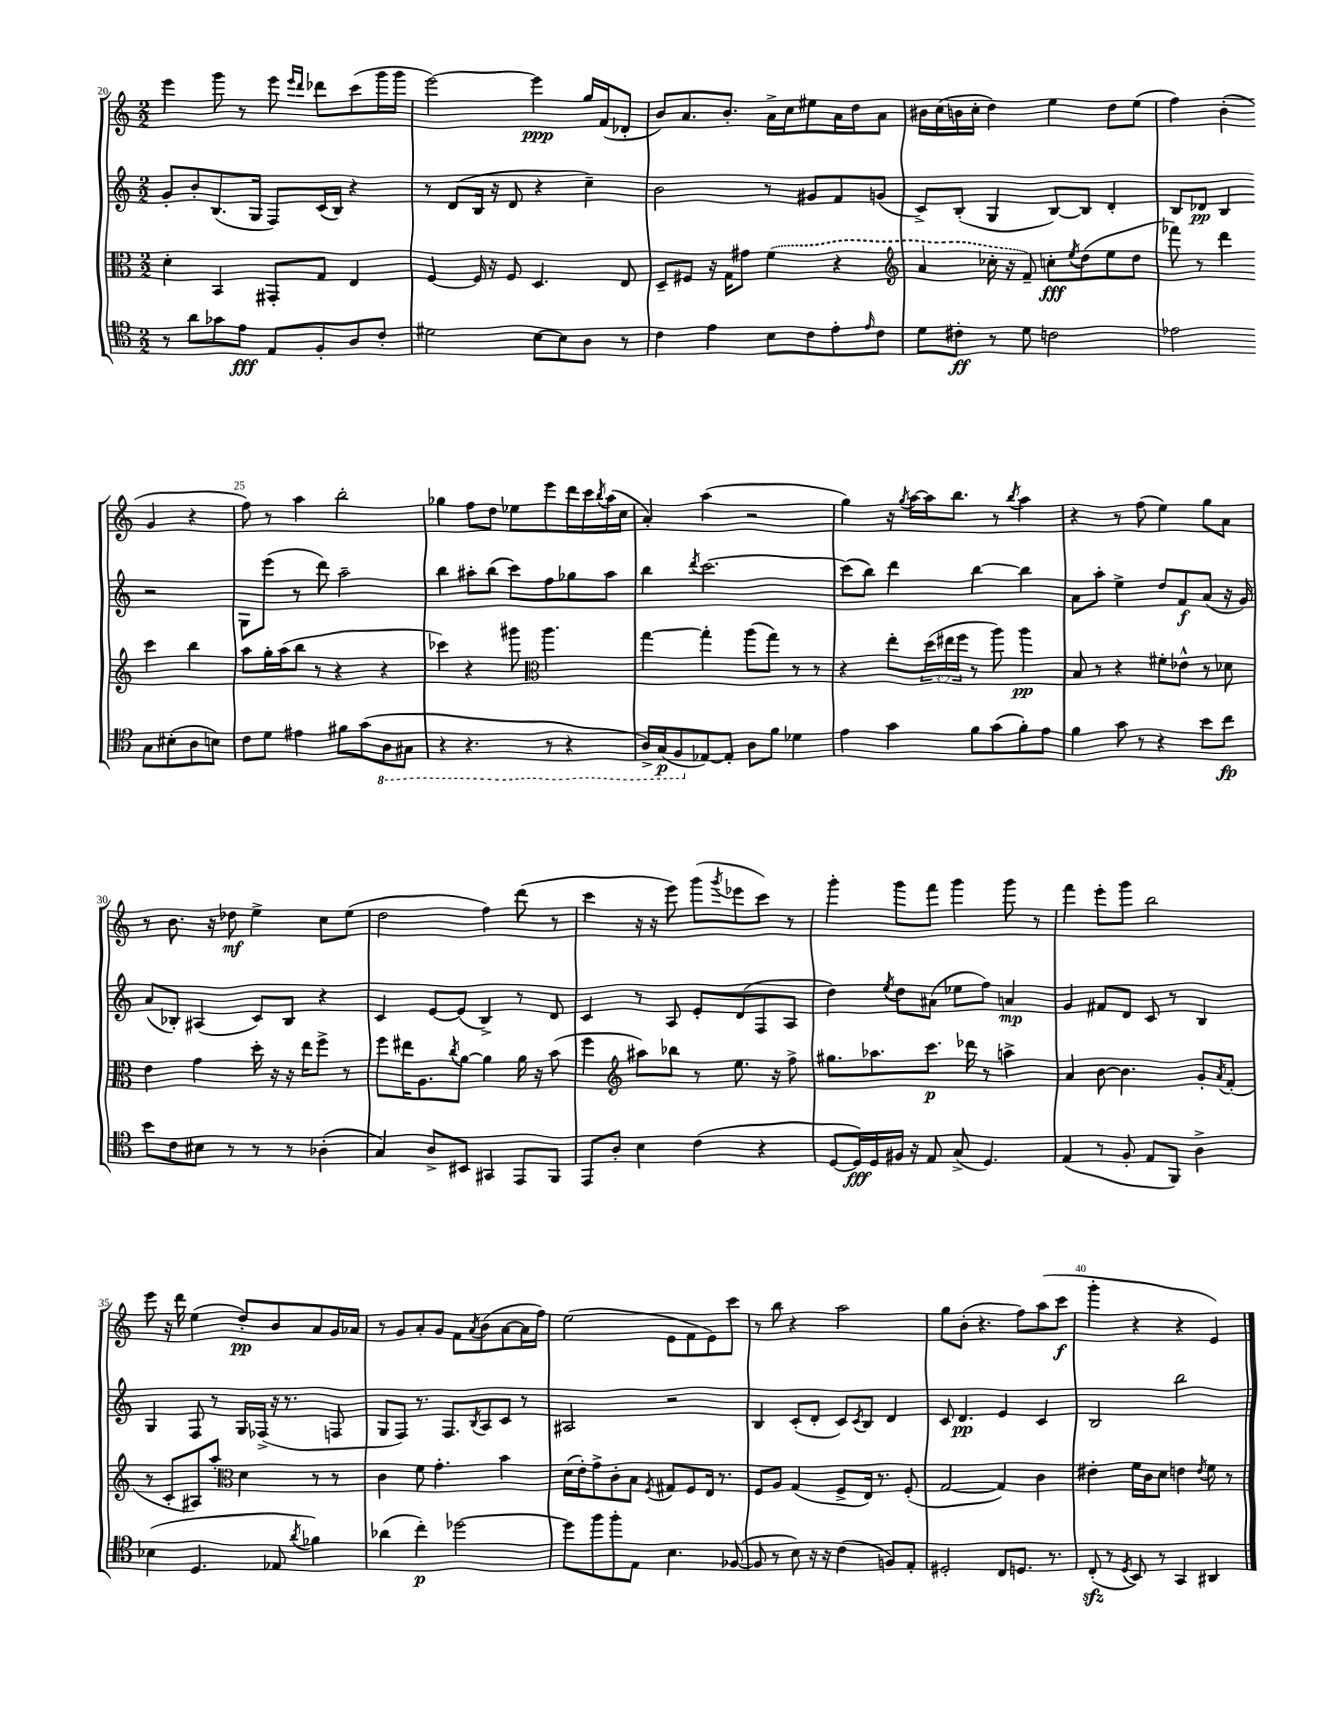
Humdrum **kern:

**kern	**kern	**kern	**kern
*staff4	*staff3	*staff2	*staff1
*clefC4	*clefC3	*clefG2	*clefG2
*k[]	*k[]	*k[]	*k[]
*M2/2	*M2/2	*M2/2	*M2/2
8r	4d'	8g'	4eee
8a	.	8b'	.
8g-	4BB	(8.B	8ggg
8e	.	.	8r
.	.	16G	.
8E	8GG#'	8F)	8eee
.	.	.	16qqeee
.	.	.	16qqddd
8F'	8G	(16c	8ddd-
.	.	16B)	.
8A	4E	4r	(8ccc
8c'	.	.	16ggg
.	.	.	16ggg
=	=	=	=
2d#	[4F	8r	[2eee)
.	.	(8d	.
.	16F]	16B	.
.	16r	16r	.
.	8F	8d	.
[8B	4.D	4r	4eee]
8B]	.	.	.
8A	.	4cc~)	16gg
.	.	.	(16f
8r	8E	.	8d-'
=	=	=	=
4c	8D~	2b	8b)
.	8F#	.	8.a
4e	16r	.	.
.	16G	.	8.b'
.	8g#	.	.
8B	(4f	8r	16a^
.	.	.	16cc
8c	.	8g#	8ee#
8e'	4r	8f	16a
.	.	.	16dd
16qqe	.	.	.
8c	.	(8g	8a
=	=	=	=
*	*clefG2	*	*
8d	4a	8c^)	16b#
.	.	.	(16cc
8c#'	.	(8B'	16b
.	.	.	16cc'
8r	16cc-'	4G	4dd)
.	16r	.	.
8d	8f~)	.	.
2c	8cc'	[8B)	4ee
.	8qee	.	.
.	(8dd	8B]	.
.	8ee	4d'	8dd
.	8dd	.	(8ee
=	=	=	=
2e-	8fff-)	8B	4ff)
.	8r	8d-	.
.	4ddd	4B	(4b'
8G	4ccc	2r	4g
(8B#'	.	.	.
8A	4bb	.	4r
8B)	.	.	.
=	=	=	=
8c	8aa	8G	8ff)
8d	16gg'	(8eee	8r
.	(16aa	.	.
4e#	8bb	8r	4aa
.	8r	8ddd)	.
8f#	4r	2aa~	2bb'
(8g	.	.	.
8AA	4r	.	.
8GG#	.	.	.
=	=	=	=
4r	4ccc-)	4bb	4gg-
4.r	4r	8aa#'	8ff
.	.	(8bb	8dd
.	8ggg#	8ccc)	8ee-
*	*clefC3	*	*
8r	4.aa	8ff	8eee
4r	.	8gg-	16ddd
.	.	.	16ccc
.	.	.	8qbb
.	.	8aa#	(16aa
.	.	.	16cc
=	=	=	=
16AA^)	[4gg	4bb	4a')
(16GG	.	.	.
8FF	.	.	.
.	.	8qddd	.
[8E-)	4gg']	[2.ccc	(4aa
8E-']	.	.	.
8A	(8aa	.	2r
8f	8gg)	.	.
4d-	8r	.	.
.	8r	.	.
=	=	=	=
4e	4r	(8ccc]	4gg)
.	.	8bb)	.
4g	8ee'	4ddd	16r
.	.	.	8qgg
.	.	.	[16aa
.	(24dd	.	16aa]
.	24ee#	.	.
.	.	.	8.bb
.	24ff	.	.
8f	8r	[4bb	.
(8g	8aa)	.	8r
.	.	.	8qbb
8f')	4aa	4bb]	4aa
8e	.	.	.
=	=	=	=
4f	8B	8a	4r
.	8r	8aa'	.
8g	4r	4ee^	8r
8r	.	.	(8ff
4r	8f#'	8dd	4ee)
.	8e-^^	8f	.
8b	8r	(8a	8gg
8cc	8d-	16r	8a
.	.	16g)	.
=	=	=	=
8b	4e	(8a	8r
8c	.	8B-')	8.b
8B#	4g	(4A#	.
.	.	.	16r
8r	.	.	8dd-
8r	16dd'	8c)	4ee^
.	16r	.	.
8r	16r	8B-	.
.	16ee	.	.
(4A-'	8ff^	4r	8cc
.	8r	.	(8ee
=	=	=	=
4G)	8ff	4c	2dd
.	16ee#	.	.
.	8.A	.	.
8A^	.	[8e	.
.	8qcc	.	.
8BB#	[8a	(8e]	.
4GG#	4a]	4B^)	4ff)
8EE	16a	8r	(8ddd
.	16r	.	.
8FF	(8b	8d	8r
=	=	=	=
8EE	4ff	4c	4ccc
8A'	.	.	.
*	*clefG2	*	*
4B	8aa#)	8r	16r
.	.	.	16r
.	8bb-	8A	8eee)
(4c	8r	8e'	(8ggg
.	.	.	8qggg
.	8.ee	(8d	8eee-
4r	.	8F	8ccc)
.	16r	.	.
.	8ff^	8A	8r
=	=	=	=
[8D	8.gg#	4dd)	4ggg'
16D])	.	.	.
16D	8.aa-	.	.
.	.	8qee	.
16F#	.	8dd	8ggg
16r	.	.	.
8E	8.ccc	(8a#	8fff
(8G^	.	8ee-	4ggg
.	16ddd-	.	.
4.D)	8r	8ff)	.
.	4aa^	4a	8ggg
.	.	.	8r
=	=	=	=
(4E	4a	4g	4fff
8r	[8b	8f#	8eee'
8F'	4.b]	8d	8ggg
8E	.	8c	2bb
8FF)	.	8r	.
4A^	8g'	4B	.
.	8qa	.	.
.	(8f'	.	.
=	=	=	=
(4B-	8r	4G	8eee
.	8c'	.	16r
.	.	.	16ddd
4.D	8A#)	8F	(4ee
.	8aa'	8r	.
*	*clefC3	*	*
.	4d	16G	8dd')
.	.	(16F-^	.
8E-	.	16r	8b
.	.	8.r	.
8qa	.	.	.
4f-)	8r	.	8a
.	8r	8F	16g
.	.	.	16a-
=	=	=	=
(4a-	4c	8G	8r
.	.	8F)	8g
4cc')	8f	8.r	8a'
.	4.g'	.	8g
.	.	8.F	.
[2dd-	.	.	8f
.	.	8qB	8qa
.	.	8A	(8b
.	4b	8c	[8a
.	.	8r	16a]
.	.	.	16ff)
=	=	=	=
8dd-]	(16d	2A#	(2ee
.	16e')	.	.
8ff	8g^	.	.
8ff'	8c'	.	.
8E	8B	.	.
.	8qF	.	.
4.B	8G#	2r	8e
.	8F	.	8f
.	16E	.	8e)
.	8.r	.	.
([8F-	.	.	8ccc
=	=	=	=
8F-]	8F	4B	8r
8r	8A	.	8bb
8B)	(4G	(8c'	4r
16r	.	8d'	.
16r	.	.	.
(4c	8F^	8c)	2aa
.	.	8qc	.
.	16E)	8B	.
.	8.r	.	.
8F)	.	4d	.
8E'	(8F'	.	.
=	=	=	=
2D#'	[2G	8c	8gg
.	.	4.d	(8b'
.	.	.	4.r
8C	4G])	4e	.
8.D	.	.	8ff)
.	4c	4c	(8aa
8.r	.	.	.
.	.	.	8ccc
=	=	=	=
(8C'	4e#'	2B	4ggg'
8r	.	.	.
8qD	.	.	.
8BB)	16f	.	4r
.	16c	.	.
8r	8d	.	.
4GG	4e	2bb	4r
.	8qe	.	.
4AA#	8f	.	4e)
.	8r	.	.
==	==	==	==
*-	*-	*-	*-
